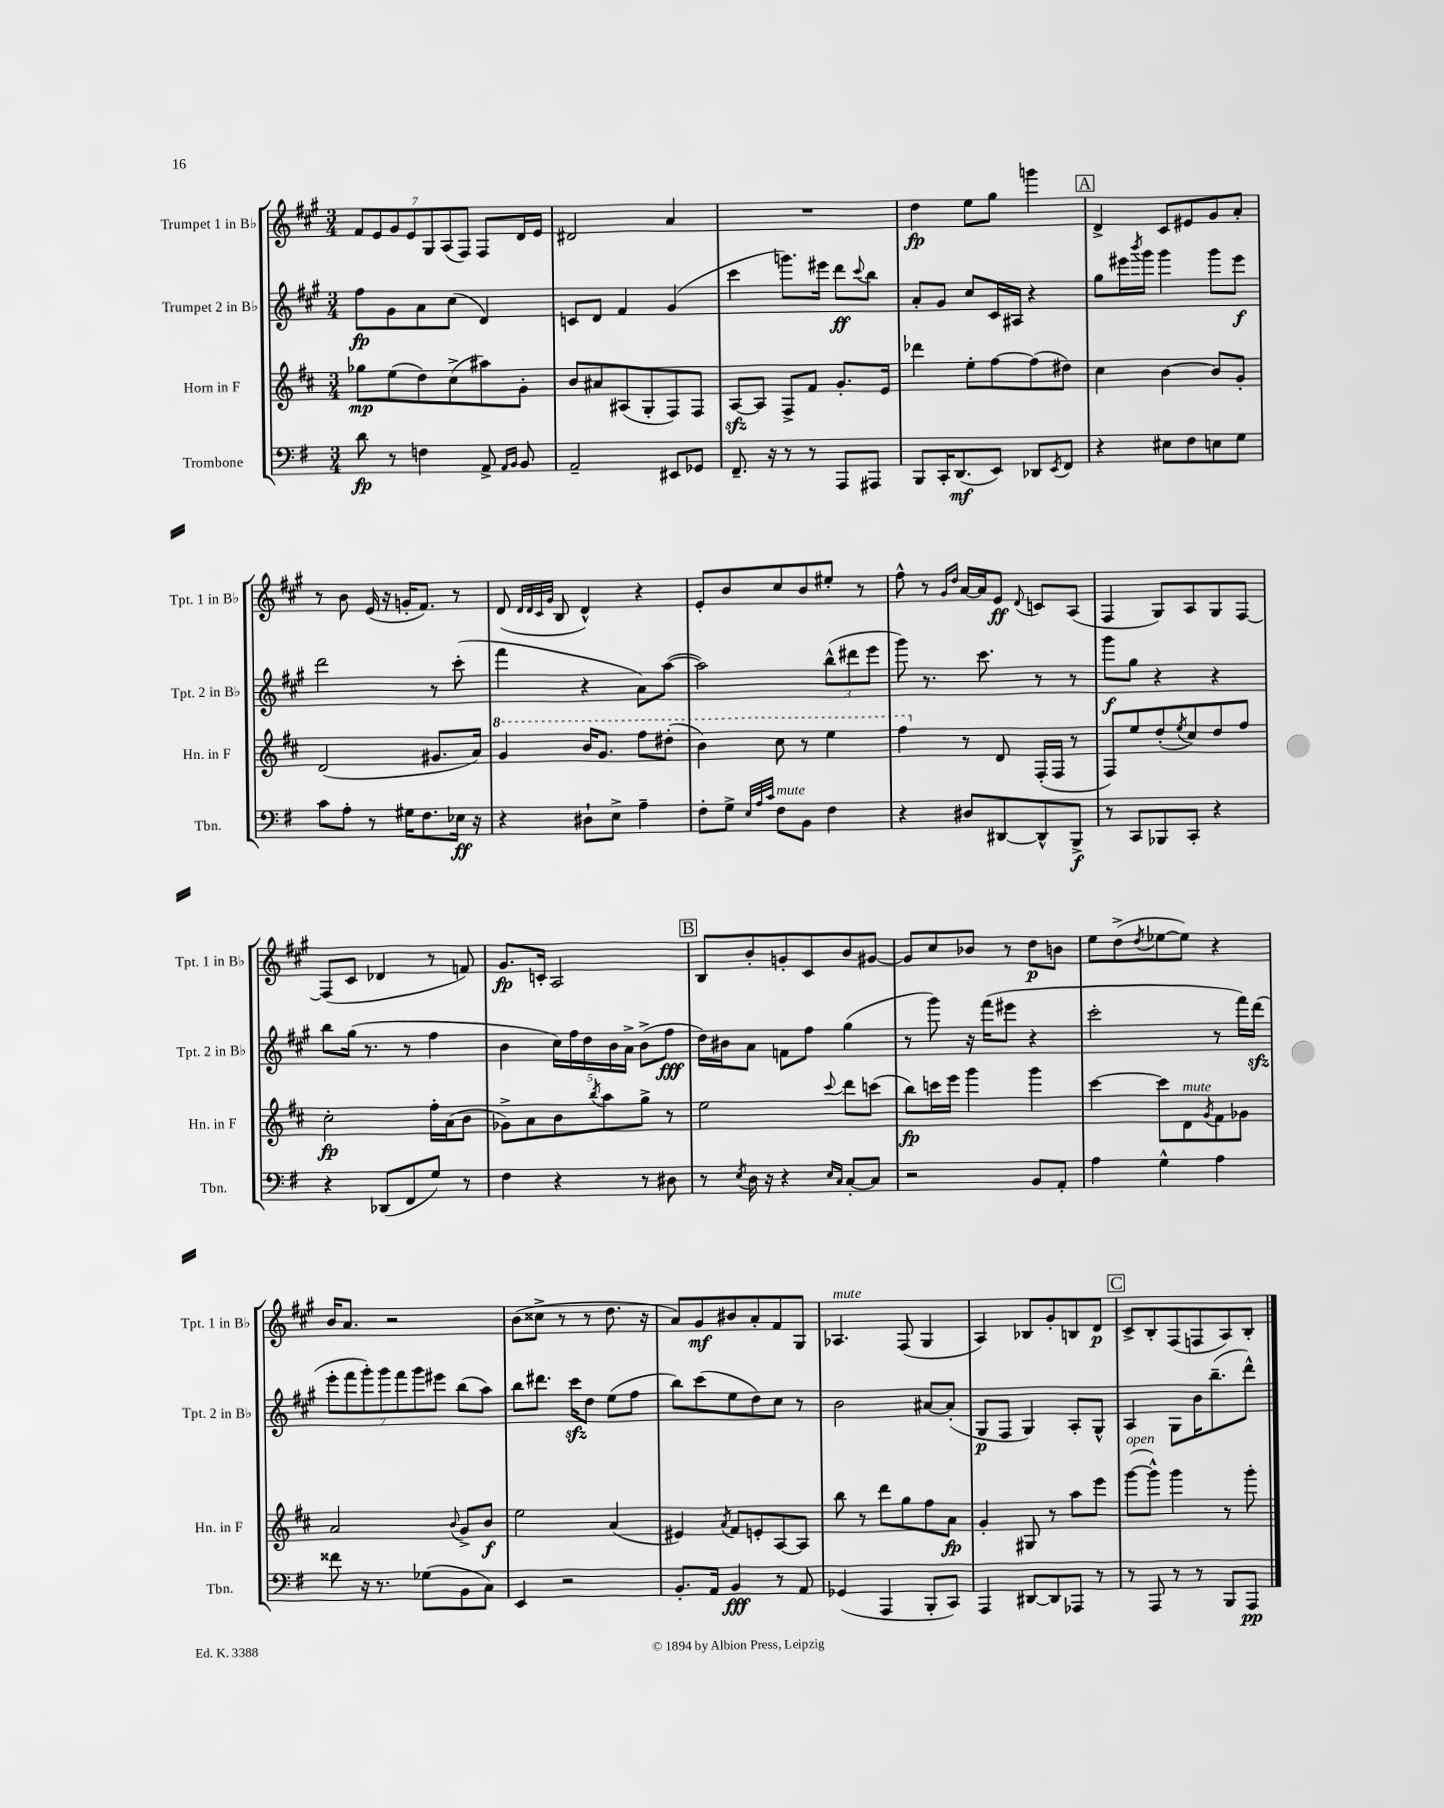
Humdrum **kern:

**kern	**dynam	**kern	**dynam	**kern	**dynam	**kern	**dynam
*part4	*part4	*part3	*part3	*part2	*part2	*part1	*part1
*staff4	*staff4	*staff3	*staff3	*staff2	*staff2	*staff1	*staff1
*I"Trombone	*	*I"Horn in F	*	*I"Trumpet 2 in B♭	*	*I"Trumpet 1 in B♭	*
*I'Tbn.	*	*I'Hn. in F	*	*I'Tpt. 2 in B♭	*	*I'Tpt. 1 in B♭	*
*clefF4	*	*clefG2	*	*clefG2	*	*clefG2	*
*k[f#]	*	*k[f#c#]	*	*k[f#c#g#]	*	*k[f#c#g#]	*
*M3/4	*	*M3/4	*	*M3/4	*	*M3/4	*
=1	=1	=1	=1	=1	=1	=1	=1
8d\	fp	8gg-X\L	mp	8ff#\L	fp	14f#/L	.
.	.	.	.	.	.	14e/	.
8r	.	(8ee\	.	8g#\	.	.	.
.	.	.	.	.	.	14g#/	.
.	.	.	.	.	.	14e/	.
4Fn\	.	8dd\)	.	8a\	.	.	.
.	.	.	.	.	.	14G#/	.
.	.	.	.	.	.	(14A/	.
.	.	(8cc#^\	.	(8cc#\J	.	.	.
.	.	.	.	.	.	14F#/J)	.
8AA^/	.	8aa#X\)	.	4d/)	.	8F#/L	.
16qqAA/LL	.	.	.	.	.	.	.
16qqBB/JJ	.	.	.	.	.	.	.
8BB/	.	8g'\J	.	.	.	16d/L	.
.	.	.	.	.	.	16e/JJ	.
=2	=2	=2	=2	=2	=2	=2	=2
2AA~/	.	8b/L	.	8cn/L	.	2d#X/	.
.	.	8a#X/	.	8d/J	.	.	.
.	.	(8A#X/	.	4f#/	.	.	.
.	.	8G'/	.	.	.	.	.
8EE#X/L	.	8F#/)	.	(4g#/	.	4a/	.
8GG-X/J	.	8F#/J	.	.	.	.	.
=3	=3	=3	=3	=3	=3	=3	=3
8.FF#~/	.	[8Azz/L	.	4ccc#\	.	2.r	.
.	.	8A/J]	.	.	.	.	.
16r	.	.	.	.	.	.	.
8r	.	8F#^/L	.	8.gggn\L)	.	.	.
8r	.	8f#/J	.	.	.	.	.
.	.	.	.	16eee#X\Jk	.	.	.
8AAA/L	.	8.g'/L	.	8ddd\L	ff	.	.
.	.	.	.	8qqccc#/	.	.	.
8AAA#X/J	.	.	.	8bb\J	.	.	.
.	.	16e/Jk	.	.	.	.	.
=4	=4	=4	=4	=4	=4	=4	=4
8BBB/L	.	4ddd-X\	.	8a'/L	.	4dd\	fp
16CC'/K	.	.	.	8g#/J	.	.	.
(8.DD/	mf	.	.	.	.	.	.
.	.	8ee'\L	.	8cc#/L	.	8ee\L	.
8EE/J)	.	[8ff#\	.	16c#/L	.	8gg#\J	.
.	.	.	.	16A#X/JJ	.	.	.
8DD-X/L	.	(8ff#\]	.	4r	.	4gggn\	.
8qEE/	.	.	.	.	.	.	.
8FF#/J	.	8dd#X\J)	.	.	.	.	.
!!LO:REH:place=s1:t=A
=5	=5	=5	=5	=5	=5	=5	=5
4r	.	4cc#\	.	8gg#\L	.	4d^/	.
.	.	.	.	16eee#X\L	.	.	.
.	.	.	.	8qbbb/	.	.	.
.	.	.	.	16ggg#\JJ	.	.	.
8E#X\L	.	[4b\	.	4ggg#\	.	8c#/L	.
8F#\	.	.	.	.	.	8e#X/	.
8En\	.	8b/L]	.	8ggg#\L	.	8g#/	.
8G\J	.	8g'/J	.	8eee#\J	f	8a'/J	.
!!LO:LB:g=z
=6	=6	=6	=6	=6	=6	=6	=6
8c\L	.	(2d/	.	2ddd\	.	8r	.
8A'\J	.	.	.	.	.	8b\	.
8r	.	.	.	.	.	(16e/	.
.	.	.	.	.	.	16r	.
16G#X\KL	.	.	.	.	.	16gn'/KL	.
8.F#\	.	.	.	.	.	8.f#/J)	.
.	.	8.g#X/L	.	8r	.	.	.
16E-X\Jk	ff	.	.	(8ccc#'\	.	8r	.
16r	.	16a/Jk)	.	.	.	.	.
=7	=7	=7	=7	=7	=7	=7	=7
*	*	*8va	*	*	*	*	*
4r	.	4gg/	.	4fff#\	.	(8d/	.
.	.	.	.	.	.	32qqd/LLL	.
.	.	.	.	.	.	32qqd/	.
.	.	.	.	.	.	32qqc#/	.
.	.	.	.	.	.	32qqg#/JJJ	.
.	.	.	.	.	.	8B/	.
8D#X`\L	.	16bb/KL	.	4r	.	4d^^/)	.
.	.	8.gg/J	.	.	.	.	.
8E^\J	.	.	.	.	.	.	.
4A~\	.	8fff#\L	.	8a\L)	.	4r	.
.	.	(8ddd#X'\J	.	([8aa\J	.	.	.
=8	=8	=8	=8	=8	=8	=8	=8
8F#'\L	.	4bb\)	.	2aa\])	.	8e'/L	.
8G^\J	.	.	.	.	.	8b/	.
32qqE/LLL	.	.	.	.	.	.	.
32qqA/	.	.	.	.	.	.	.
32qqc/JJJ	.	.	.	.	.	.	.
!LO:TX:a:i:t=mute	!	!	!	!	!	!	!
8F#\L	.	8ccc#\	.	.	.	8cc#/	.
8BB\J	.	8r	.	.	.	8b/	.
4F#\	.	4eee\	.	(12bb^^\L	.	8ee#X'/J	.
.	.	.	.	12ddd#X\	.	.	.
.	.	.	.	.	.	8r	.
.	.	.	.	12eee\J	.	.	.
=9	=9	=9	=9	=9	=9	=9	=9
4r	.	4fff#\	.	8ggg#\)	.	8ff#^^\	.
.	.	.	.	8.r	.	8r	.
.	.	.	.	.	.	16qqg#/LL	.
.	.	.	.	.	.	16qqdd/JJ	.
*	*	*X8va	*	*	*	*	*
8D#X/L	.	8r	.	.	.	[16a/LL	.
.	.	.	.	8.ccc#\	.	16a/J]	.
[8DD#X/	.	8d/	.	.	.	8e/J	ff
.	.	.	.	.	.	8qqd/	.
8DD#^^/]	.	(16F#'/LL	.	8r	.	8cn/L	.
.	.	16F#/JJ	.	.	.	.	.
8BBB^/J	f	8r	.	8r	.	(8A/J	.
=10	=10	=10	=10	=10	=10	=10	=10
8r	.	8F#/L)	.	8ggg#\L	f	4F#/	.
8CC/L	.	8ee/	.	8gg#\J	.	.	.
8BBB-X/	.	(8dd'/	.	4r	.	8G#/L)	.
.	.	8qee/	.	.	.	.	.
8CC'/J	.	8cc#/)	.	.	.	8A/	.
4r	.	8dd/	.	4r	.	8G#/	.
.	.	8ff#/J	.	.	.	[8F#/J	.
!!LO:LB:g=z
=11	=11	=11	=11	=11	=11	=11	=11
4r	.	2cc#'\	fp	8bb\L	.	(8F#/L]	.
.	.	.	.	(16gg#\Jk	.	8c#/J	.
.	.	.	.	8.r	.	.	.
(8DD-X/L	.	.	.	.	.	4d-X/	.
8FF#/	.	.	.	8r	.	.	.
8G/J)	.	16ff#'\LL	.	4ff#\	.	8r	.
.	.	(16a\J	.	.	.	.	.
8r	.	8b\J	.	.	.	8fn/)	.
=12	=12	=12	=12	=12	=12	=12	=12
4F#\	.	8g-X^\L)	.	4b\	.	8.g#/L	fp
.	.	8a\	.	.	.	.	.
.	.	.	.	.	.	16cn'/Jk	.
4r	.	8b\	.	20cc#\LL)	.	2A/	.
.	.	.	.	20ff#\	.	.	.
.	.	.	.	20dd\	.	.	.
.	.	8qbb/	.	.	.	.	.
.	.	8aa\	.	.	.	.	.
.	.	.	.	20b\	.	.	.
.	.	.	.	20a^\JJ	.	.	.
8r	.	8gg^\J	.	(8b^\L	.	.	.
8D#X\	.	8r	.	8ff#\J	fff	.	.
!!LO:REH:place=s1:t=B
=13	=13	=13	=13	=13	=13	=13	=13
8r	.	2ee\	.	16dd\LL)	.	8B/L	.
.	.	.	.	16b#X\J	.	.	.
8qE/	.	.	.	.	.	.	.
16D\	.	.	.	8a\J	.	8b'/	.
16r	.	.	.	.	.	.	.
4r	.	.	.	8fn\L	.	8gn'/	.
.	.	.	.	8ff#\J	.	8c#/	.
16qqE/LL	.	.	.	.	.	.	.
16qqC/JJ	.	8qqccc#/	.	.	.	.	.
[8C'/L	.	8ddd\L	.	(4gg#\	.	8b/	.
8C/J]	.	(8cccn\J	.	.	.	[8g#X/J	.
=14	=14	=14	=14	=14	=14	=14	=14
2r	.	8bb\L)	fp	8r	.	8g#/L]	.
.	.	16cccn\L	.	8ggg#\)	.	8cc#/	.
.	.	16eee\JJ	.	.	.	.	.
.	.	4ggg\	.	16r	.	8b-X/J	.
.	.	.	.	(16fff#\KL	.	.	.
.	.	.	.	8eee#X\J	.	8r	.
8BB/L	.	4ggg\	.	4r	.	8dd\L	p
8AA'/J	.	.	.	.	.	8bn\J	.
=15	=15	=15	=15	=15	=15	=15	=15
4A\	.	[4ccc#\	.	2ccc#'\	.	8ee\L	.
.	.	.	.	.	.	(8dd^\	.
.	.	.	.	.	.	8qdd/	.
4G^^\	.	8ccc#\L]	.	.	.	[8ee-X\	.
!	!	!LO:TX:a:i:t=mute	!	!	!	!	!
.	.	8d\	.	.	.	8ee-\J])	.
.	.	8qg/	.	.	.	.	.
4A\	.	8f#\	.	8r	.	4r	.
.	.	8g-X\J	.	16fff#\LL)	.	.	.
.	.	.	.	(16dddzz\JJ	.	.	.
!!LO:LB:g=z
=16	=16	=16	=16	=16	=16	=16	=16
8f##X\	.	2a/	.	14eee'\L	.	16b/KL	.
.	.	.	.	.	.	8.a/J	.
.	.	.	.	14fff#\	.	.	.
16r	.	.	.	.	.	.	.
.	.	.	.	14ggg#'\)	.	.	.
8.r	.	.	.	.	.	.	.
.	.	.	.	14ggg#\	.	.	.
.	.	.	.	.	.	2r	.
.	.	.	.	14fff#\	.	.	.
.	.	.	.	14ggg#\	.	.	.
(8G-X\L	.	.	.	.	.	.	.
.	.	.	.	14eee#X\J	.	.	.
.	.	8qqb/	.	.	.	.	.
8BB\	.	8g^/L	.	(8bb\L	.	.	.
8C\J)	.	8b/J	f	8aa\J)	.	.	.
=17	=17	=17	=17	=17	=17	=17	=17
4EE/	.	2ee\	.	8bb\L	.	(8b\L	.
.	.	.	.	8.ddd#X\J	.	8cc##X^\J	.
2r	.	.	.	.	.	8r	.
.	.	.	.	16ccc#zz\KL	.	.	.
.	.	.	.	8dd\J	.	8r	.
.	.	(4a/	.	(8ee\L	.	8.dd\	.
.	.	.	.	8ff#\J	.	.	.
.	.	.	.	.	.	16r	.
=18	=18	=18	=18	=18	=18	=18	=18
8.BB'/L	.	4e#X/)	.	8bb\L)	.	8a/L)	.
.	.	.	.	(8ccc#\	.	8g#/	mf
16AA/Jk	.	.	.	.	.	.	.
.	.	8qa/	.	.	.	.	.
4BB/	fff	8f#/L	.	8ee\	.	8b#X/	.
.	.	8en'/	.	8dd\)	.	8a'/	.
8r	.	[8A/	.	8cc#\J	.	8f#/	.
8AA/	.	8A/J]	.	8r	.	8G#/J	.
=19	=19	=19	=19	=19	=19	=19	=19
!	!	!	!	!	!	!LO:TX:a:i:t=mute	!
(4GG-X/	.	8bb\	.	2b\	.	4.A-X/	.
.	.	8r	.	.	.	.	.
4AAA/	.	8ddd\L	.	.	.	.	.
.	.	8gg\	.	.	.	(8F#/	.
8BBB'/L	.	8ff#\	.	[8a#X/L	.	4G#/	.
8CC/J)	.	8a\J	fp	(8a#'/J]	.	.	.
=20	=20	=20	=20	=20	=20	=20	=20
4AAA/	.	4g'/	.	8G#/L	p	4A/)	.
.	.	.	.	8F#/J	.	.	.
[8DD#X/L	.	8G#X/	.	4G#/)	.	8B-X/L	.
8DD#/]	.	8r	.	.	.	8g#'/	.
8AAA-X/J	.	8aa\L	.	8A'/L	.	8Bn/	.
8r	.	8eee\J	.	8G#^^/J	.	8d/J	p
!!LO:REH:place=s1:t=C
=21	=21	=21	=21	=21	=21	=21	=21
!	!	!LO:TX:a:i:t=open	!	!	!	!	!
8r	.	([8ggg\L	.	4A/	.	8c#^/L	.
8AAA/	.	8ggg^^\J])	.	.	.	8B'/	.
8r	.	4ggg\	.	8G#\L	.	(8F#/	.
8r	.	.	.	16b\K	.	8Fn/	.
.	.	.	.	(8.bb~\	.	.	.
8BBB/L	.	8r	.	.	.	8A/)	.
8AAA/J	pp	8ggg'\	.	8ddd^^\J)	.	8B'/J	.
==	==	==	==	==	==	==	==
*-	*-	*-	*-	*-	*-	*-	*-
